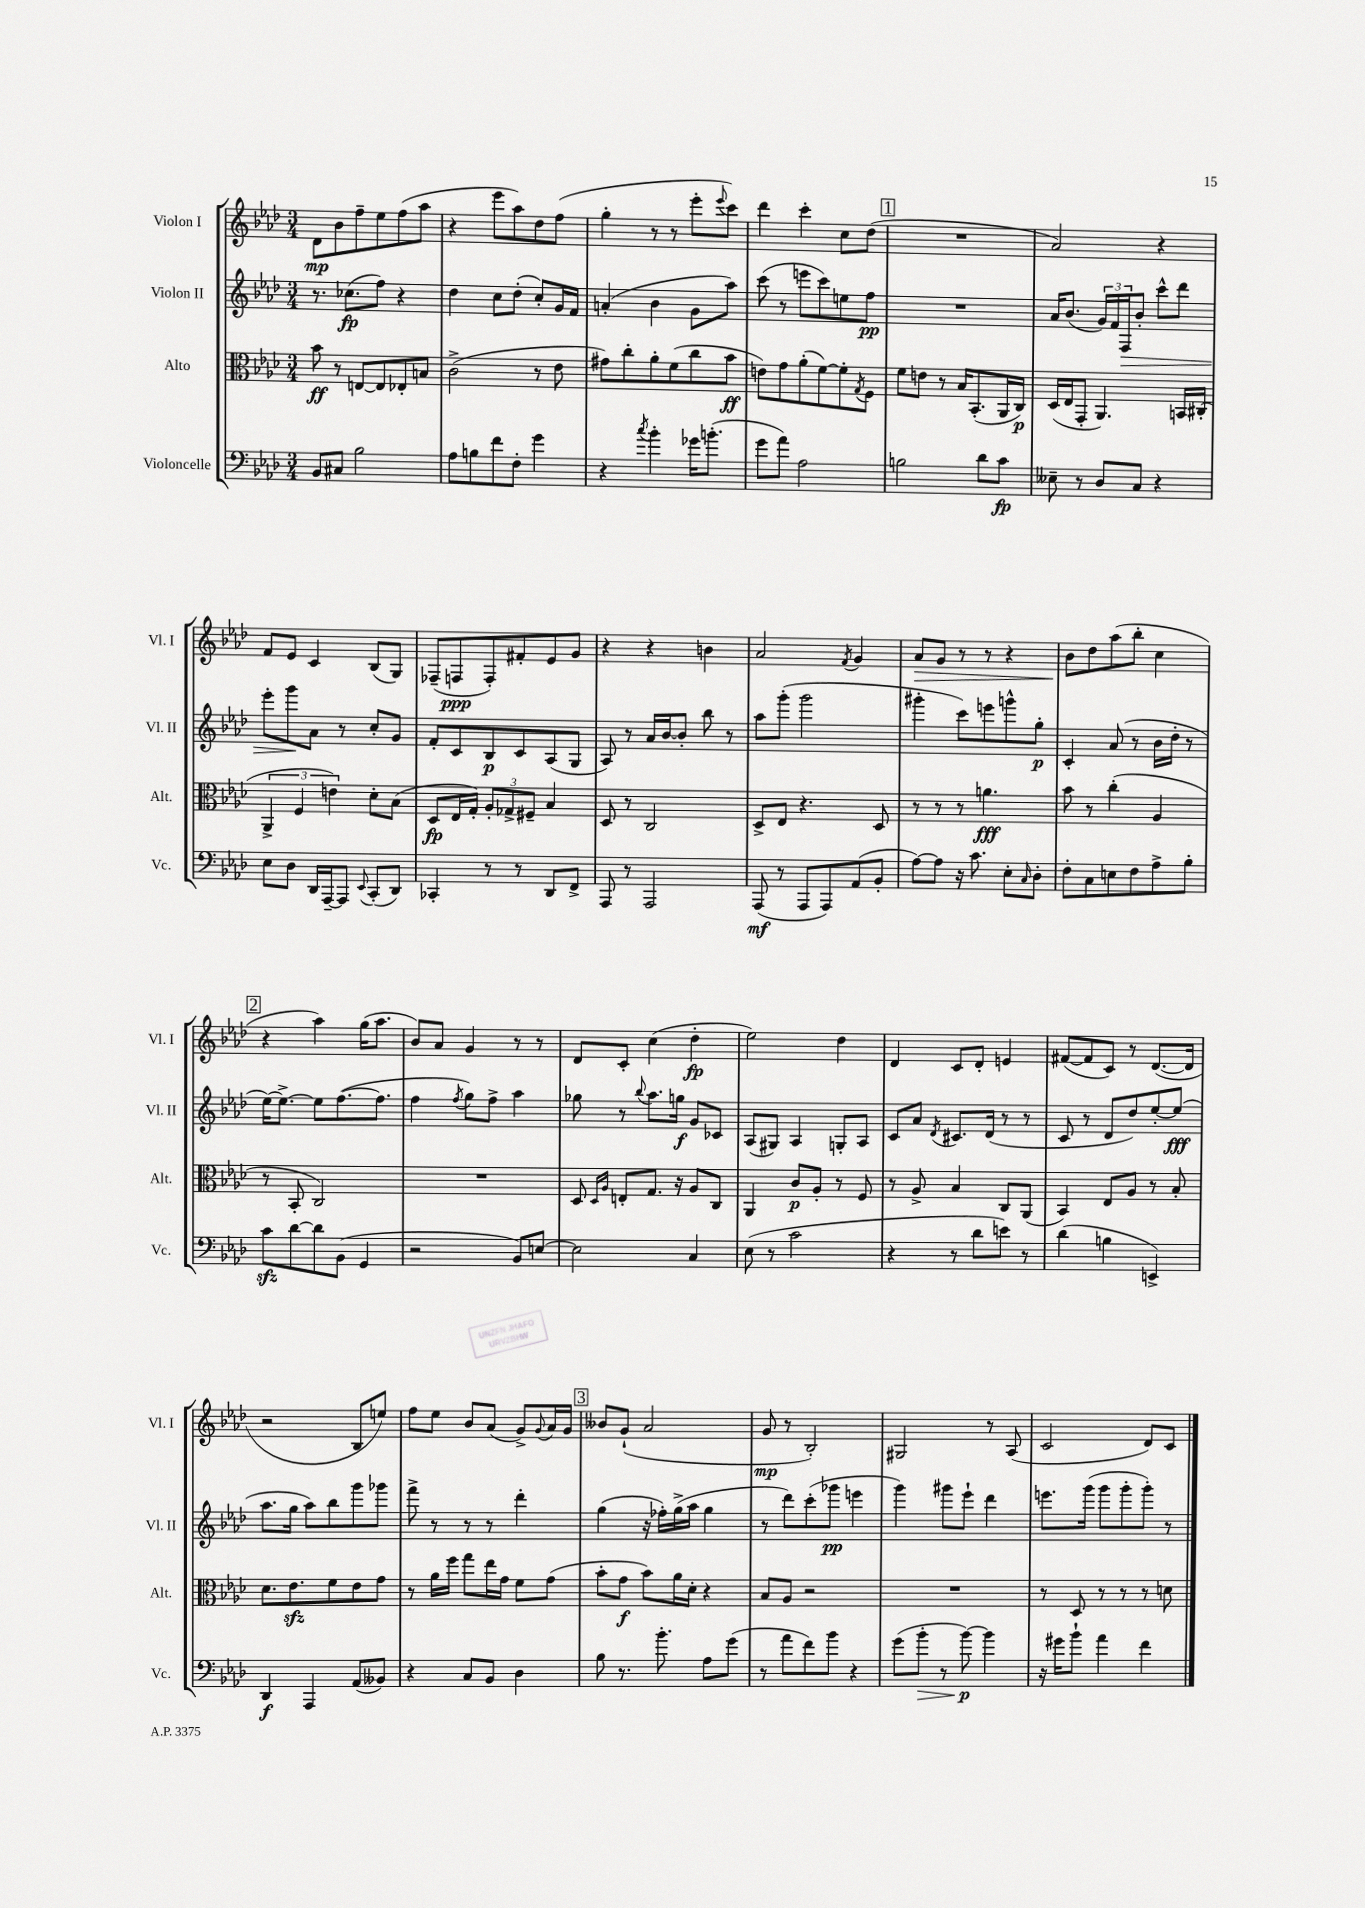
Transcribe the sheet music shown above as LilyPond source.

<<
\new StaffGroup <<
\new Staff = "s0" \with { instrumentName = "Violon I" shortInstrumentName = "Vl. I" } {
    \clef treble \key aes \major \numericTimeSignature \time 3/4
    des'8\mp bes'8 f''8-- ees''8 f''8( aes''8 |
    r4 ees'''8 aes''8) des''8 f''8( |
    g''4-. r8 r8 ees'''8-. \appoggiatura { ees'''8 } c'''8) |
    des'''4 c'''4-. c''8 des''8( |
    \mark \markup { \box "1" } R2. |
    aes'2) r4 |
    f'8 ees'8 c'4 bes8( g8) |
    fes8--( f8\ppp f8-.) fis'8-. ees'8 g'8 |
    r4 r4 b'4 |
    aes'2 \acciaccatura { f'8 } g'4 |
    aes'8\> g'8 r8 r8 r4 |
    bes'8\! des''8 aes''8( bes''8-. c''4 |
    \mark \markup { \box "2" } r4 aes''4) g''16( aes''8. |
    bes'8) aes'8 g'4 r8 r8 |
    des'8 c'8-. c''4( des''4-.\fp |
    ees''2) des''4 |
    des'4 c'8 des'8-. e'4 |
    fis'8~( fis'8 c'8) r8 des'8.~( des'16 |
    r2 bes8 e''8) |
    f''8 ees''8 bes'8 aes'8( g'8->) \appoggiatura { g'8 } aes'16 g'16 |
    \mark \markup { \box "3" } beses'8 g'8-!( aes'2 |
    g'8\mp r8 bes2-.) |
    gis2 r8 aes8( |
    c'2 des'8) c'8 \bar "|." |
}
\new Staff = "s1" \with { instrumentName = "Violon II" shortInstrumentName = "Vl. II" } {
    \clef treble \key aes \major \numericTimeSignature \time 3/4
    r8. ces''8.\fp( f''8) r4 |
    des''4 c''8 des''8-.( c''8-.) g'16 f'16 |
    a'4-.( bes'4 g'8 aes''8) |
    c'''8( r8 e'''8 c'''8) e''8 f''8\pp |
    \mark \markup { \box "1" } R2. |
    aes'16 bes'8.( \tuplet 3/2 { g'16) f'16 f16\> } bes'8-. c'''8-^ des'''8 |
    ees'''8-. g'''8\! aes'8 r8 c''8-. g'8 |
    f'8-. c'8 bes8\p c'8 aes8( g8 |
    aes8) r8 aes'16 bes'16~ bes'8-. bes''8 r8 |
    aes''8 g'''8-.( g'''2 |
    gis'''4-. c'''8) e'''8 g'''8-^ g''8-.\p |
    c'4-. aes'8( r8 bes'16 des''16-. r8 |
    \mark \markup { \box "2" } ees''16~) ees''8.~-> ees''8 f''8.~( f''8. |
    f''4 \acciaccatura { f''8 } g''8) f''8-> aes''4 |
    ges''8 r8 \appoggiatura { bes''8 } aes''8. g''16\f g'8 ces'8 |
    aes8( gis8) aes4 g8-. aes8 |
    c'8 aes'8 \acciaccatura { des'8 } cis'8. des'16( r8 r8 |
    c'8 r8 des'8 des''8) ees''8~-. ees''8\fff( |
    aes''8. g''16 aes''8) bes''8 g'''8 ges'''8 |
    f'''8-> r8 r8 r8 des'''4-. |
    \mark \markup { \box "3" } g''4( r16 fes''16-.) g''16->( aes''16 g''4 |
    r8 des'''8) c'''8-.( ges'''8\pp e'''4 |
    g'''4) gis'''8 ees'''8-! des'''4 |
    e'''8. g'''16( g'''8 g'''8-. g'''8-.) r8 \bar "|." |
}
\new Staff = "s2" \with { instrumentName = "Alto" shortInstrumentName = "Alt." } {
    \clef alto \key aes \major \numericTimeSignature \time 3/4
    bes'8\ff r8 e8~ e8 ees8-. b8 |
    c'2->( r8 ees'8 |
    gis'8) c''8-. aes'8-. f'8( c''8 bes'8\ff |
    e'8) g'8 aes'8-.( f'8~) f'8-. \acciaccatura { g8 } f8 |
    \mark \markup { \box "1" } f'8 e'8 r8 bes16 bes,8.-.( aes,16 c16\p) |
    des16( ees16 g,8-. aes,4.) b,16 cis16-.( |
    \tuplet 3/2 { aes,4-> f4 e'4) } des'8-. bes8( |
    des8\fp ees16 g16-.) \tuplet 3/2 { aes8-. ges8-> fis8-- } bes4 |
    des8 r8 c2 |
    des8-> ees8 r4. des8 |
    r8 r8 r8 a'4.\fff |
    bes'8 r8 c''4-.( aes4 |
    \mark \markup { \box "2" } r8 bes,8-. c2) |
    R2. |
    des8 \grace { des16 aes16 } e8-. g8. r16 aes8 c8 |
    aes,4 c'8\p aes8-. r8 f8 |
    r8 aes8-> bes4 c8 aes,8( |
    bes,4) ees8 aes8 r8 bes8-. |
    des'8. ees'8.\sfz f'8 ees'8 g'8 |
    r8 aes'16 f''16 g''8 ees''16 g'16 f'8 g'8( |
    \mark \markup { \box "3" } bes'8-. g'8\f bes'8) aes'16 des'16-. r4 |
    bes8 aes8 r2 |
    R2. |
    r8 des8 r8 r8 r8 d'8 \bar "|." |
}
\new Staff = "s3" \with { instrumentName = "Violoncelle" shortInstrumentName = "Vc." } {
    \clef bass \key aes \major \numericTimeSignature \time 3/4
    bes,8 cis8 bes2 |
    aes8 b8 f'8 f8-. g'4 |
    r4 \acciaccatura { c''8 } bes'4-. ges'16 b'8.-.( |
    g'8 aes'8) aes2 |
    \mark \markup { \box "1" } b2 des'8 c'8\fp |
    eeses8-- r8 des8 c8 r4 |
    ees8 des8 des,16 aes,,16~-- aes,,8 \appoggiatura { ees,8 } c,8-.( des,8) |
    ces,4-. r8 r8 des,8 f,8-> |
    aes,,8 r8 aes,,2 |
    aes,,8\mf( r8 aes,,8 aes,,8) aes,8( bes,8-. |
    aes8~) aes8 r16 c'8. ees8-. \grace { c16 } des8-. |
    f8-. c8 e8 f8 aes8-> bes8-. |
    \mark \markup { \box "2" } c'8\sfz des'8~ des'8 bes,8( g,4 |
    r2 bes,8) e8~ |
    e2 c4 |
    ees8( r8 c'2 |
    r4 r8 des'8 e'8) r8 |
    des'4( b4 e,4->) |
    des,4\f aes,,4 aes,8( beses,8) |
    r4 c8 bes,8 des4 |
    \mark \markup { \box "3" } bes8 r8. bes'8.-. aes8 g'8( |
    r8 aes'8 f'8) bes'8 r4 |
    g'8( bes'8-.\> r8 bes'8~\p\!) bes'4 |
    r16 gis'16 bes'8-! aes'4 f'4 \bar "|." |
}
>>
>>
\layout { \context { \Score \remove "Bar_number_engraver" } }
